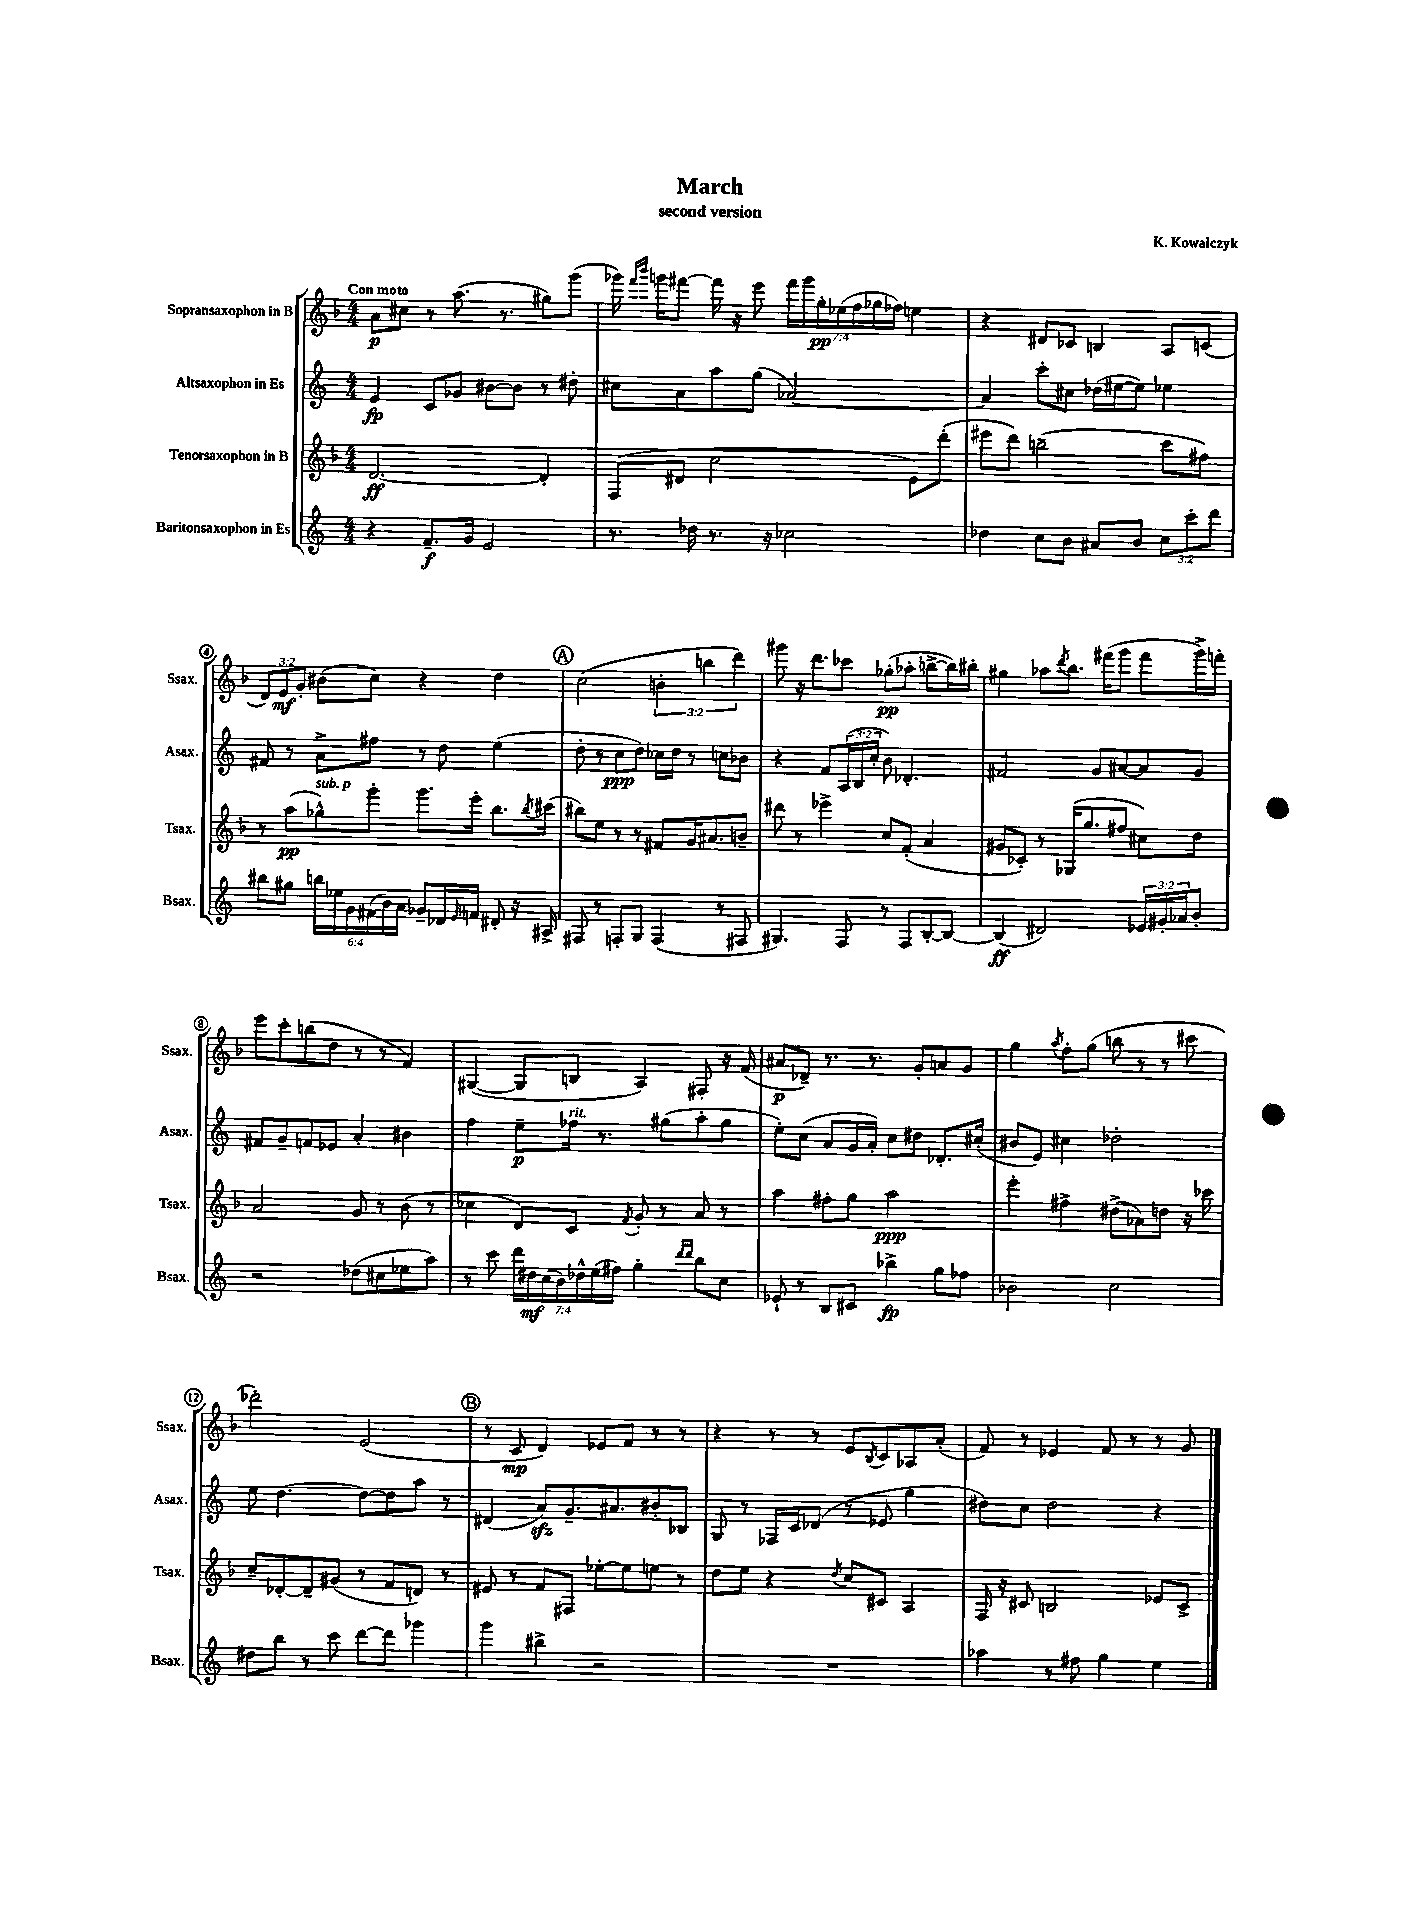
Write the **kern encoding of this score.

**kern	**kern	**kern	**kern
*staff4	*staff3	*staff2	*staff1
*clefG2	*clefG2	*clefG2	*clefG2
*k[]	*k[b-]	*k[]	*k[b-]
*M4/4	*M4/4	*M4/4	*M4/4
4r	[2.d	4e	8a
.	.	.	8cc#
8.f~	.	8c	8r
.	.	8g-	(8.aa
16g	.	.	.
2e	.	[8b#	.
.	.	.	8.r
.	.	8b#]	.
.	4d']	8r	8gg#)
.	.	8dd#'	(8ggg
=	=	=	=
8.r	(8F	8cc#	16ggg-)
.	.	.	16qqfff
.	.	.	16qqbbb-
.	.	.	16ggg
.	8d#	8a	[8fff#
16dd-	.	.	.
8.r	2cc	8aa	16fff#]
.	.	.	16r
.	.	(8gg	8eee
16r	.	.	.
2cc-	.	[2a-)	28fff#
.	.	.	28ggg
.	.	.	28gg'
.	.	.	(28ee-
.	.	.	28ff
.	.	.	28gg-
.	.	.	28ff-)
.	8e)	.	4ee
.	(8ddd'	.	.
=	=	=	=
4dd-	8eee#	4a-]	4r
.	8ddd)	.	.
8cc	(2bb~	8ccc'	8d#
8b	.	8cc#	8c-
8a#	.	(16dd-	4B
.	.	[16ee#	.
8b	.	8ee#])	.
12cc	8ccc	4ee-	8A
12ccc'	.	.	.
.	8ff#)	.	(8c
12ddd	.	.	.
=	=	=	=
8bb#	8r	8f#	12d)
.	.	.	12e
8gg#	(8aa	8r	.
.	.	.	12g'
24bb	8gg-^^)	8a^	(8b#
24ee-	.	.	.
24g	.	.	.
(24f#	8ggg'	8ff#	8cc)
24b)	.	.	.
24a	.	.	.
8g-~	8.ggg	8r	4r
16d-	.	8dd	.
16qqe	.	.	.
16f	16eee'	.	.
8d#'	8.bb-	(4ee	4dd
16r	.	.	.
.	8qbb-	.	.
16A#^	(16ccc#	.	.
=	=	=	=
8F#	8bb#)	8dd'	(2cc
8r	8ee	8r	.
8F'	8r	8cc	.
8G	8r	8dd)	.
(4F	8f#	16cc-	6b'
.	.	16dd	.
.	16g	8r	.
.	.	.	6bb
.	8.a#	.	.
8r	.	8cc	.
.	.	.	6ddd)
8F#	8b~	8b-	.
=	=	=	=
4.G#)	8ddd#	4r	8ggg#
.	8r	.	16r
.	.	.	8.ddd
.	4eee-^	8f	.
8F	.	(24A	8ccc-
.	.	24B	.
.	.	24cc'	.
8r	8cc	8b)	(8gg-'
8F	(8f'	4.d-'	8aa-'
[8B'	4a	.	[8bb^
8B_	.	.	16bb])
.	.	.	16bb#'
=	=	=	=
(4B]	8g#	2f#	4gg#
.	8c-')	.	.
2d#)	8r	.	8aa-
.	.	.	8qddd
.	(16G-	.	8.bb-
.	8.gg	.	.
.	.	8g	.
.	.	.	(16fff#
.	8ff#	[8a#	8ggg
24e-	8cc#)	8a#]	8fff#
24g#'	.	.	.
24a-	.	.	.
8b'	8dd	8g	16ggg^)
.	.	.	16fff'
=	=	=	=
2r	2a	8f#	8eee
.	.	8g~	8ccc'
.	.	8f	(8bb
.	.	8e-	8dd
(8dd-	8g	4a'	8r
8cc#	8r	.	8r
8ee-	(8b-	4b#	4f)
8aa)	8r	.	.
=	=	=	=
8r	4cc-	4ff	([4G#
8ccc	.	.	.
28ddd	8d)	8ee~	8G#]
28dd#	.	.	.
(28cc	.	.	.
28b)	.	.	.
.	8c	16ff-	8B
28dd-^^	.	.	.
(28ee	.	.	.
.	.	8.r	.
28ff#)	.	.	.
.	8qf	.	.
4gg'	8g'	.	4A)
.	8r	(8gg#	.
16qqddd	.	.	.
16qqddd	.	.	.
8bb	8a	8aa'	8F#'
8cc	8r	8gg#	16r
.	.	.	(16f
=	=	=	=
8e-`	4aa	8ee')	8a#
8r	.	(8cc	8d-~)
8B	8ff#'	8a	8.r
8c#	8gg	16g	.
.	.	16a')	8.r
4bb-^	2aa	8cc	.
.	.	8dd#	8g'
8gg	.	8.d-'	8a
8ff-	.	.	8g
.	.	(16cc#'	.
=	=	=	=
2b-	4eee'	8b#	4gg
.	.	8e)	.
.	.	.	8qaa
.	4ff#^	4cc#	8ff'
.	.	.	(8gg
2cc	(8dd#^	2dd-'	8bb
.	8a-)	.	8r
.	8dd	.	8r
.	16r	.	8ccc#
.	16ccc-	.	.
=	=	=	=
8dd#	8cc~	8ee	2ddd-')
8bb	[8d-'	[4.dd	.
8r	8d-~]	.	.
8ccc	(8g#	.	.
[8ddd	8r	8dd_	(2e
8ddd]	8f	8dd]	.
4ggg-	8d)	8aa	.
.	8r	8r	.
=	=	=	=
4ggg	8e#	(4d#	8r
.	8r	.	8c
4bb#^	8f	8a)	4d)
.	8F#	8.g~	.
2r	[8ee-'	.	8e-
.	.	8.a#	.
.	8ee-]	.	8f
.	8ee	8b#'	8r
.	8r	8B-	8r
=	=	=	=
1r	8dd	8G	4r
.	8ee	8r	.
.	4r	16F-	8r
.	.	16c	.
.	.	(8d-	8r
.	8qdd	.	.
.	8cc	8r	8e
.	.	.	8qB-
.	8c#	8e-	8c
.	4A	4gg	8A-
.	.	.	(8a'
=	=	=	=
4aa-	16F	8dd#)	8f)
.	16r	.	.
.	8c#	8cc	8r
8r	2B	2dd#	4e-
8ff#	.	.	.
4gg	.	.	8f
.	.	.	8r
4ee	8e-	4r	8r
.	8c#^	.	8g
==	==	==	==
*-	*-	*-	*-
